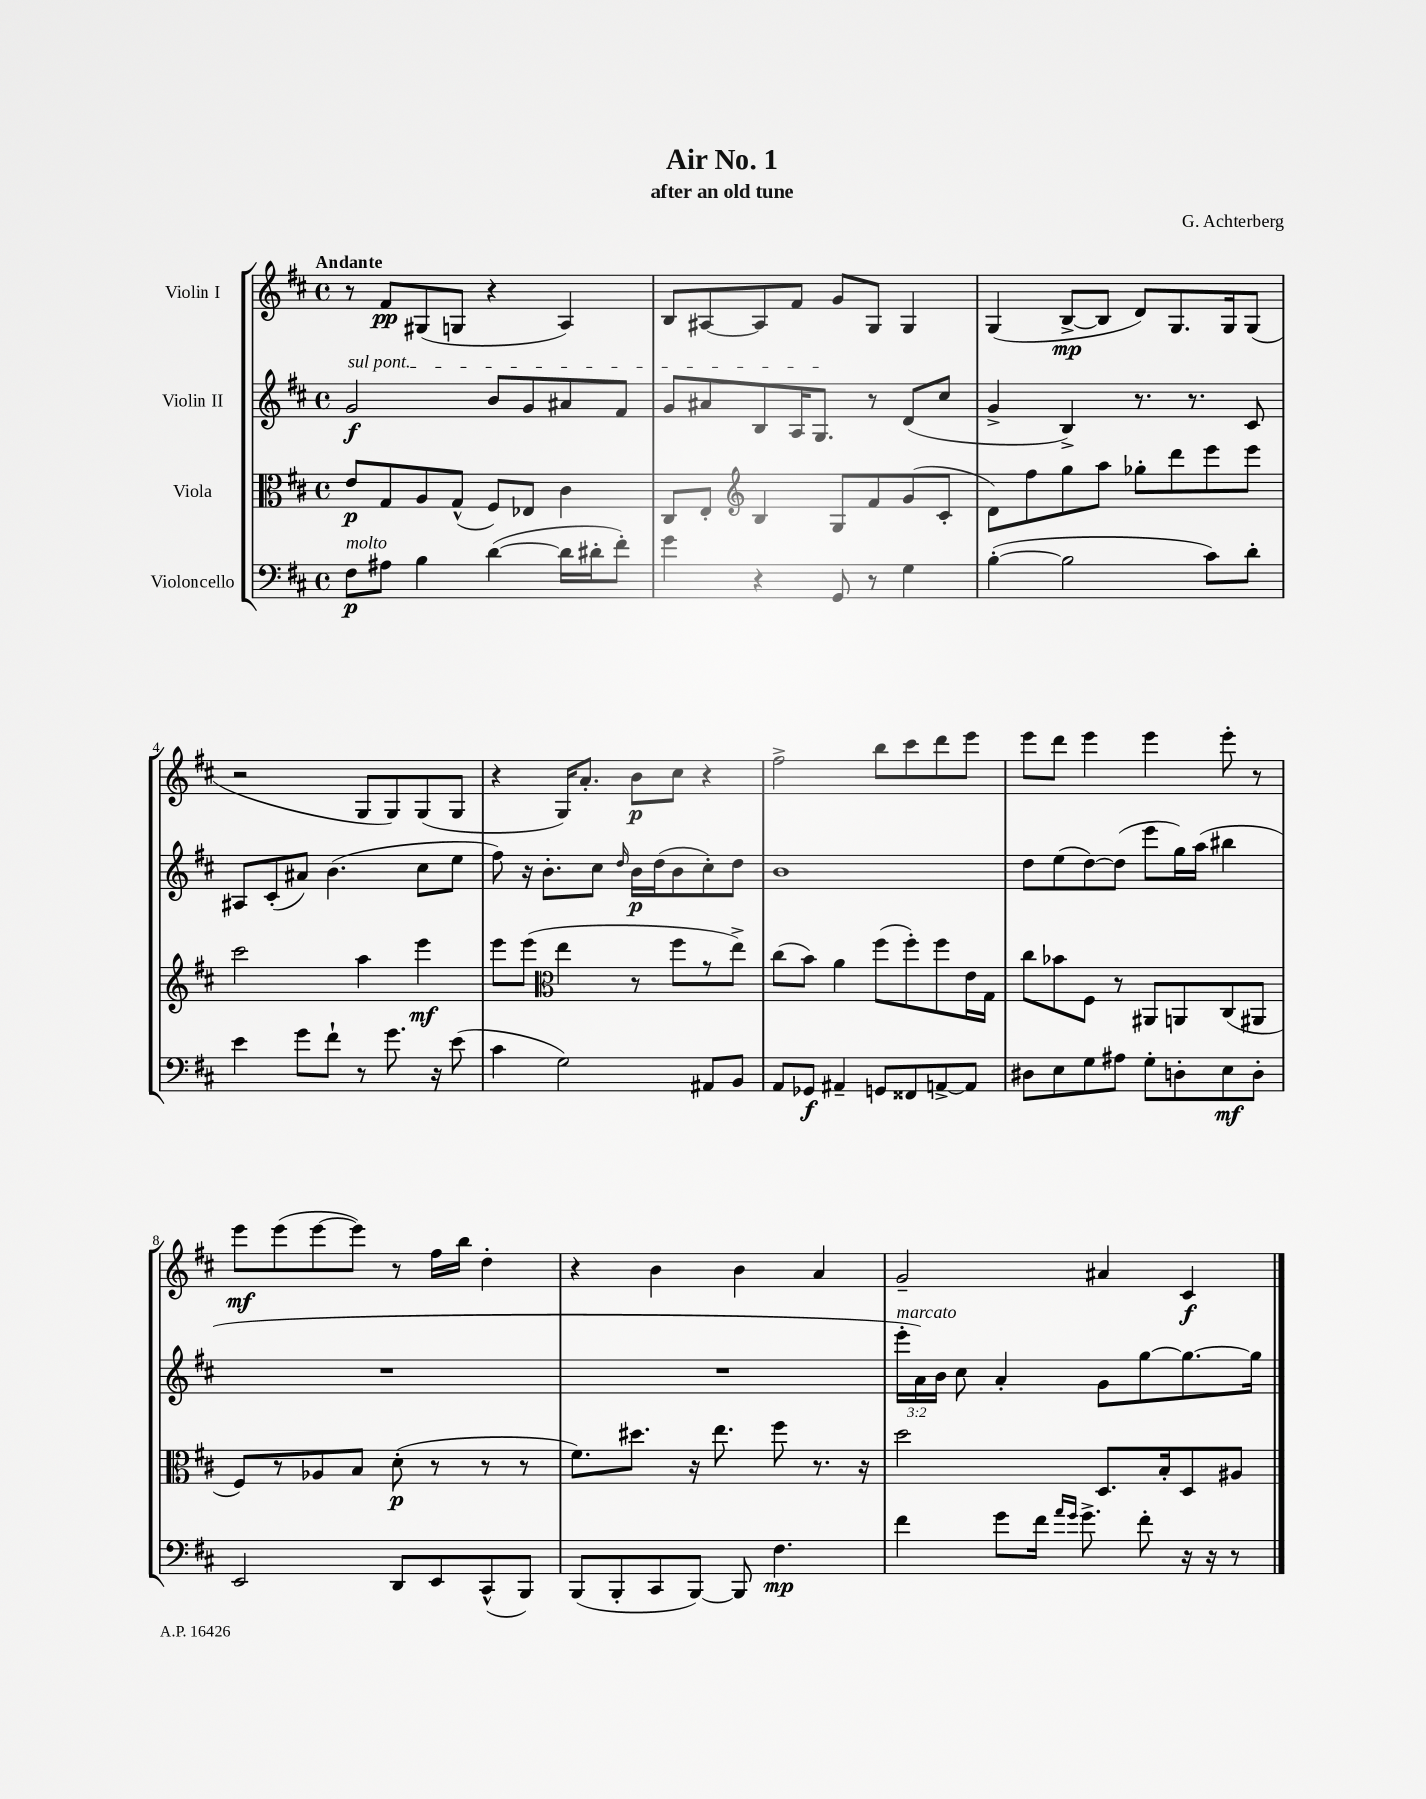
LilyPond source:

\header { title = "Air No. 1" composer = "G. Achterberg" subtitle = "after an old tune" }
<<
\new StaffGroup <<
\new Staff = "s0" \with { instrumentName = "Violin I" } {
    \clef treble \key d \major \defaultTimeSignature \time 4/4 \tempo "Andante"
    \autoBeamOff r8 fis'8[\pp gis8( g8] r4 a4) |
    b8[ ais8~ ais8 fis'8] g'8[ g8] g4 |
    g4( b8[~->\mp b8] d'8[) g8. g16 g8]( |
    r2 g8[ g8) g8( g8] |
    r4 g16[) a'8.]-. b'8[\p cis''8] r4 |
    fis''2-> b''8[ cis'''8 d'''8 e'''8] |
    e'''8[ d'''8] e'''4 e'''4 e'''8-. r8 |
    e'''8[\mf e'''8( e'''8~ e'''8]) r8 fis''16[ b''16] d''4-. |
    r4 b'4 b'4 a'4 |
    g'2-- ais'4 cis'4\f \bar "|." |
}
\new Staff = "s1" \with { instrumentName = "Violin II" } {
    \clef treble \key d \major \defaultTimeSignature \time 4/4 \override Staff.TupletNumber.text = #tuplet-number::calc-fraction-text
    \autoBeamOff \once \override TextSpanner.bound-details.left.text = \markup { \italic "sul pont." } g'2\f\startTextSpan b'8[ g'8 ais'8 fis'8] |
    g'8[ ais'8 b8 a16 g8.]\stopTextSpan r8 d'8[( cis''8] |
    g'4-> b4->) r8. r8. cis'8 |
    ais8[ cis'8-.( ais'8]) b'4.( cis''8[ e''8] |
    fis''8) r16 b'8.[-. cis''8] \grace { d''16 } b'16[\p d''16( b'8 cis''8-.) d''8] |
    b'1 |
    d''8[ e''8( d''8~) d''8]( e'''8[ g''16) a''16]( bis''4 |
    R1 |
    R1 |
    \tuplet 3/2 { e'''16[-.^\markup { \italic "marcato" } a'16) b'16] } cis''8 a'4-. g'8[ g''8~ g''8.~ g''16] \bar "|." |
}
\new Staff = "s2" \with { instrumentName = "Viola" } {
    \clef alto \key d \major \defaultTimeSignature \time 4/4
    \autoBeamOff e'8[\p g8 a8 g8]-^( fis8[) ees8] cis'4 |
    cis8[ e8]-. \clef treble b4 g8[ fis'8 g'8( cis'8]-. |
    d'8[) fis''8 g''8 a''8] ges''8[-. d'''8 e'''8 e'''8] |
    cis'''2 a''4 e'''4\mf |
    e'''8[ e'''8]( \clef alto e''4 r8 fis''8[ r8 e''8]->) |
    cis''8[( b'8]) a'4 fis''8[( fis''8-.) fis''8 e'16 g16] |
    cis''8[ bes'8 fis8] r8 ais,8[ a,8 cis8( ais,8] |
    fis8[) r8 aes8 b8] d'8-.\p( r8 r8 r8 |
    fis'8.[) dis''8.] r16 e''8. fis''8 r8. r16 |
    d''2 d8.[ b16-. d8 ais8] \bar "|." |
}
\new Staff = "s3" \with { instrumentName = "Violoncello" } {
    \clef bass \key d \major \defaultTimeSignature \time 4/4
    \autoBeamOff fis8[\p^\markup { \italic "molto" } ais8] b4 d'4~( d'16[ dis'16-. fis'8]-.) |
    g'4 r4 g,8 r8 g4 |
    b4~-.( b2 cis'8[) d'8]-. |
    e'4 g'8[ fis'8]-! r8 g'8. r16 e'8( |
    cis'4 g2) ais,8[ b,8] |
    a,8[ ges,8]\f ais,4-- g,8[ fisis,8 a,8~-> a,8] |
    dis8[ e8 g8 ais8] g8[-. d8-. e8\mf d8]-. |
    e,2 d,8[ e,8 cis,8-^( b,,8]) |
    b,,8[( b,,8-. cis,8 b,,8]~) b,,8 fis4.\mp |
    fis'4 g'8[ fis'16] \grace { a'16[ g'16] } g'8.-> fis'8-. r16 r16 r8 \bar "|." |
}
>>
>>
